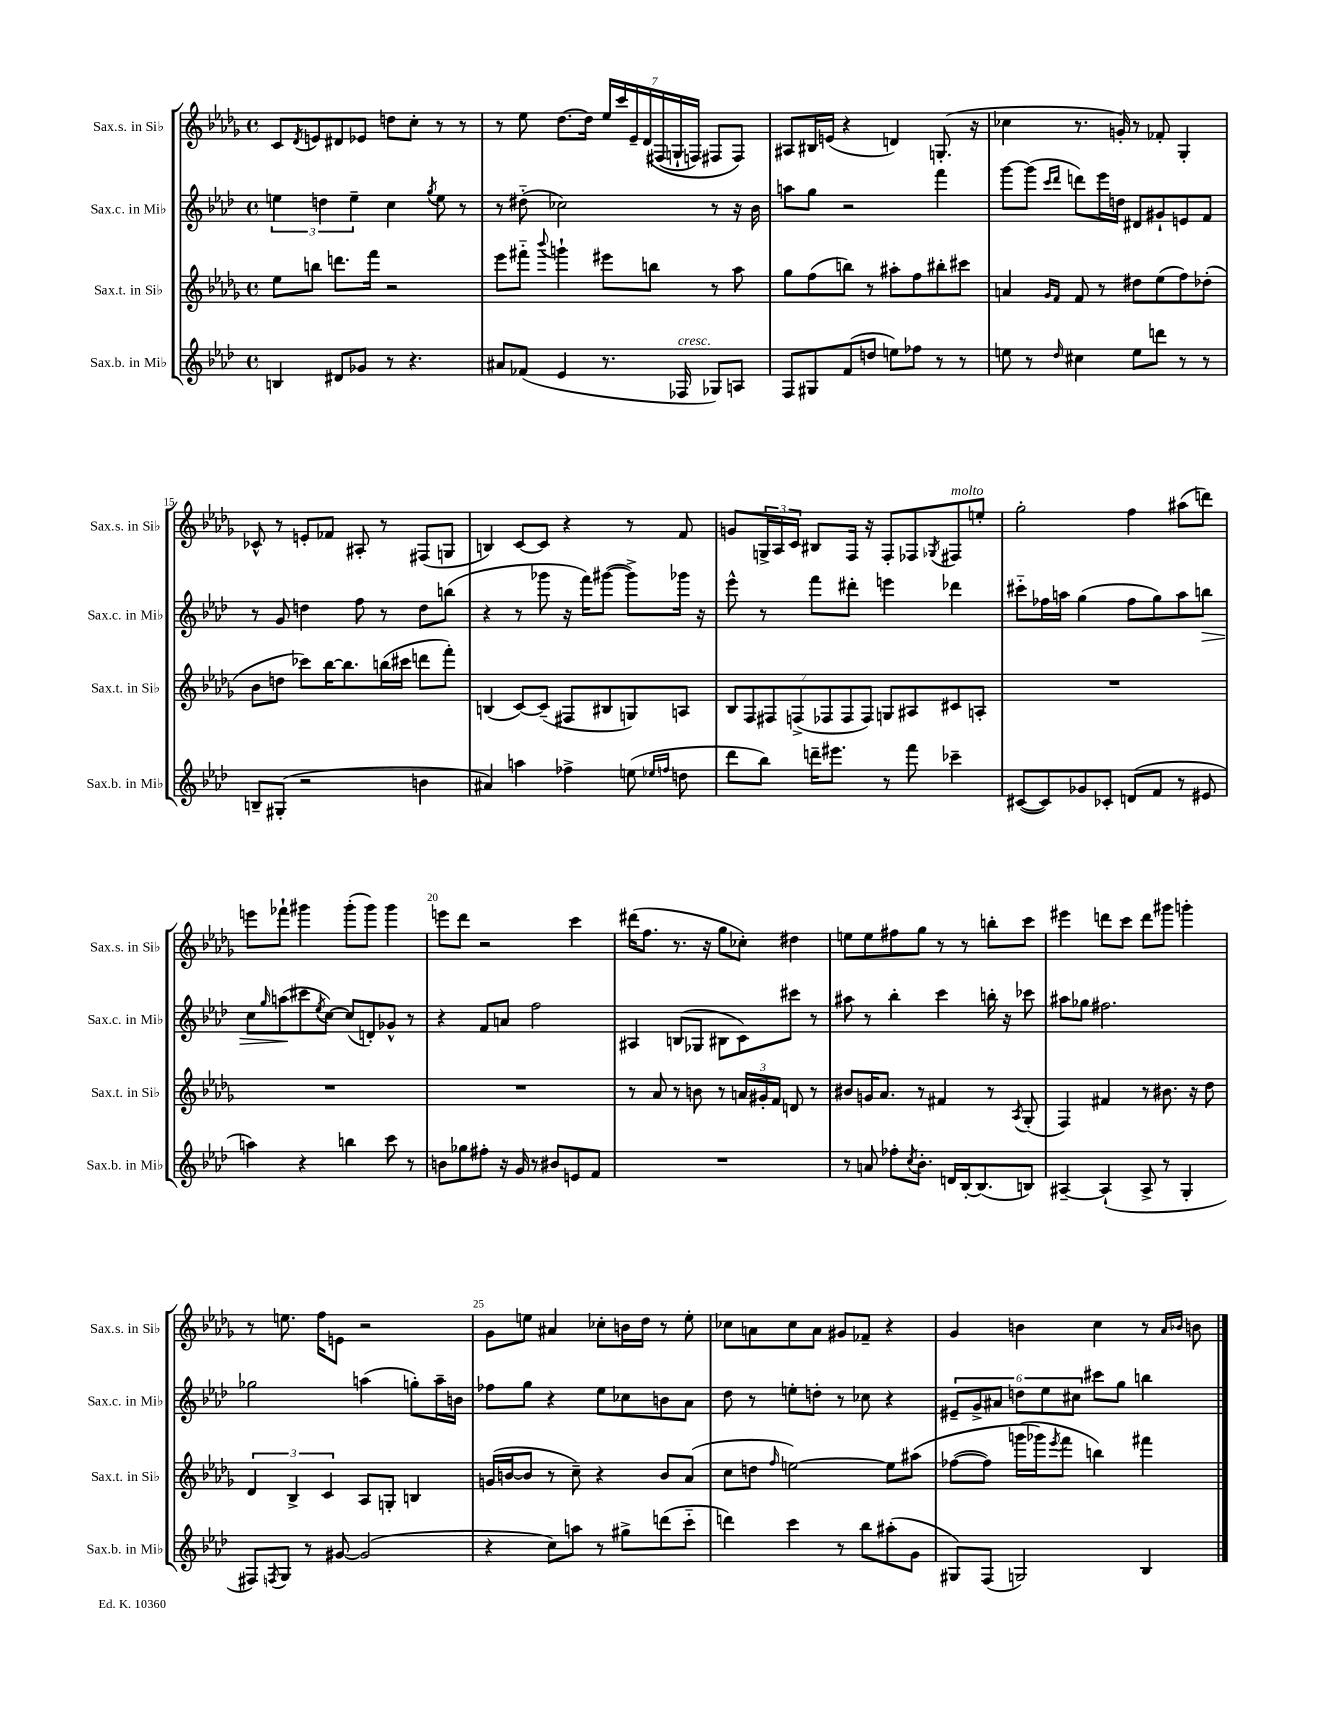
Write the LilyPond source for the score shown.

<<
\new StaffGroup <<
\new Staff = "s0" \with { instrumentName = "Sax.s. in Sib" shortInstrumentName = "Sax.s. in Sib" } {
    \clef treble \key des \major \defaultTimeSignature \time 4/4
    c'8 \acciaccatura { des'8 } e'8 dis'8 ees'8 d''8 c''8-. r8 r8 |
    r8 ees''8 des''8.~ des''16 \tuplet 7/4 { ees''16 c'''16 ees'16-- des'16\( fis16( g16-! f16) } fis8 fis8\) |
    ais8 bis16 e'16( r4 d'4) g8.-.( r16 |
    ces''4 r8. g'16-.) r8 fes'8-. ges4-. |
    ces'8-^ r8 e'8-. fes'8 ais8-. r8 fis8( g8 |
    b4) c'8~ c'8 r4 r8 f'8 |
    g'8 \tuplet 3/2 { g16-> aes16 c'16 } bis8 f16 r16 f8-. fes8 \acciaccatura { ges8 } fis8^\markup { \italic "molto" } e''8-. |
    ges''2-. f''4 ais''8( d'''8) |
    e'''8 fes'''8-! gis'''4 gis'''8-.( gis'''8) gis'''4 |
    e'''8 des'''8 r2 c'''4 |
    dis'''16( f''8. r8. r16 ges''8 ces''8-.) dis''4 |
    e''8 e''8 fis''8 ges''8 r8 r8 b''8-. c'''8 |
    eis'''4 d'''8 c'''8 d'''8 gis'''8 g'''4-. |
    r8 e''8. f''16 e'8 r2 |
    ges'8 e''8 ais'4 ces''8-. b'16 des''16 r8 e''8-. |
    ces''8 a'8 ces''8 a'8 gis'8 fes'8-- r4 |
    ges'4 b'4 c''4 r8 \grace { aes'16 bes'16 } b'8 \bar "|." |
}
\new Staff = "s1" \with { instrumentName = "Sax.c. in Mib" shortInstrumentName = "Sax.c. in Mib" } {
    \clef treble \key aes \major \defaultTimeSignature \time 4/4
    \tuplet 3/2 { e''4 d''4 e''4-- } c''4 \acciaccatura { g''8 } e''8 r8 |
    r8 dis''8-_( ces''2) r8 r16 bes'16 |
    a''8 g''8 r2 f'''4 |
    g'''8~ g'''8( \grace { c'''16 des'''16 } d'''8) ees'''16 d''16 dis'8 gis'8-! e'8 f'8 |
    r8 g'8 d''4 f''8 r8 d''8 b''8( |
    r4 r8 ges'''8 r16 f'''16) gis'''8~( gis'''8->) ges'''16 r16 |
    ees'''8-^ r8 f'''8 dis'''8-. e'''4 des'''4 |
    cis'''8-_ fes''16 a''16 g''4( fes''8 g''8) a''8 b''8\> |
    c''8 \grace { g''16 } a''8\!( cis'''8 \acciaccatura { ees''8 } c''8~) c''8( d'8-.) ges'8-^ r8 |
    r4 f'8 a'8 f''2 |
    ais4 b8( ges8 bis8 c'8) cis'''8 r8 |
    ais''8 r8 bes''4-. c'''4 b''16-. r16 ces'''8 |
    ais''8 ges''8 fis''2. |
    ges''2 a''4( g''8-.) a''16-- b'16 |
    fes''8 g''8 r4 ees''8 ces''8 b'8 aes'8 |
    des''8 r8 e''8-. d''8-. r8 ces''8 r4 |
    \tuplet 6/4 { eis'8-- g'8-> ais'8 d''8 ees''8 cis''8 } cis'''8 g''8 b''4 \bar "|." |
}
\new Staff = "s2" \with { instrumentName = "Sax.t. in Sib" shortInstrumentName = "Sax.t. in Sib" } {
    \clef treble \key des \major \defaultTimeSignature \time 4/4
    ees''8 b''8 d'''8. f'''16 r2 |
    ees'''8 fis'''8-_ \appoggiatura { bes'''8 } g'''4-! eis'''8 b''8 r8 aes''8 |
    ges''8 f''8( b''8) r8 ais''8-. f''8 bis''8-. cis'''8 |
    a'4 \grace { ges'16 f'16 } f'8 r8 dis''8 ees''8( f''8) des''8-.( |
    bes'8 d''8 ces'''8) bes''16~ bes''8. b''16( cis'''16 d'''8 f'''8-.) |
    b4( c'8~) c'8--( fis8 bis8 g8) a8 |
    \tuplet 7/4 { bes8 f8 fis8 f8->( fes8 fes8 fes8) } g8 ais8 cis'8 a8-. |
    R1 |
    R1 |
    R1 |
    r8 aes'8 r8 b'8 r8 \tuplet 3/2 { a'16 gis'16-. f'16 } d'8 r8 |
    bis'8 g'16 aes'8. r8 fis'4 r8 \acciaccatura { aes8 } ges8-.( |
    f4) fis'4 r8 bis'8. r16 des''8 |
    \tuplet 3/2 { des'4 bes4-> c'4 } aes8 g8-. b4 |
    g'16( b'16~ b'8 r8 c''8--) r4 b'8 aes'8( |
    c''8 d''8 \grace { f''16 } e''2~) e''8 ais''8\( |
    fes''8~( fes''8) g'''16( ges'''16\) \acciaccatura { ees'''8 } f'''8 b''4) fis'''4 \bar "|." |
}
\new Staff = "s3" \with { instrumentName = "Sax.b. in Mib" shortInstrumentName = "Sax.b. in Mib" } {
    \clef treble \key aes \major \defaultTimeSignature \time 4/4
    b4 dis'8 ges'8 r8 r4. |
    ais'8 fes'8( ees'4 r8. fes16^\markup { \italic "cresc." } ges8) a8 |
    f8 gis8 f'8( d''8 e''8) fes''8 r8 r8 |
    e''8 r8 \grace { des''16 } cis''4 e''8 d'''8 r8 r8 |
    b8-- gis8-.( r2 b'4 |
    ais'4) a''4 fes''4-> e''8( \grace { ees''16 f''16 } d''8 |
    des'''8 bes''8) d'''16-- eis'''8. r8 f'''8 ces'''4-- |
    cis'8~( cis'8) ges'8 ces'8-. d'8( f'8 r8 eis'8 |
    a''4) r4 b''4 c'''8 r8 |
    b'8 ges''8 fis''8-. r16 g'16 r8 bis'8 e'8 f'8 |
    R1 |
    r8 a'8 fes''8-. \acciaccatura { c''8 } bes'8.-. d'16 bes16~-. bes8.( b8) |
    ais4~-- ais4-!( ais8-> r8 g4-. |
    fis8) \acciaccatura { f8 } g8 r8 gis'8~ gis'2( |
    r4 c''8) a''8 r8 gis''8-> d'''8( c'''8-_ |
    d'''4) c'''4 r8 bes''8 ais''8-.( g'8 |
    gis8) f8( g2) bes4 \bar "|." |
}
>>
>>
\layout { \context { \Score currentBarNumber = #11 \override BarNumber.break-visibility = ##(#f #t #t) barNumberVisibility = #(every-nth-bar-number-visible 5) } }
